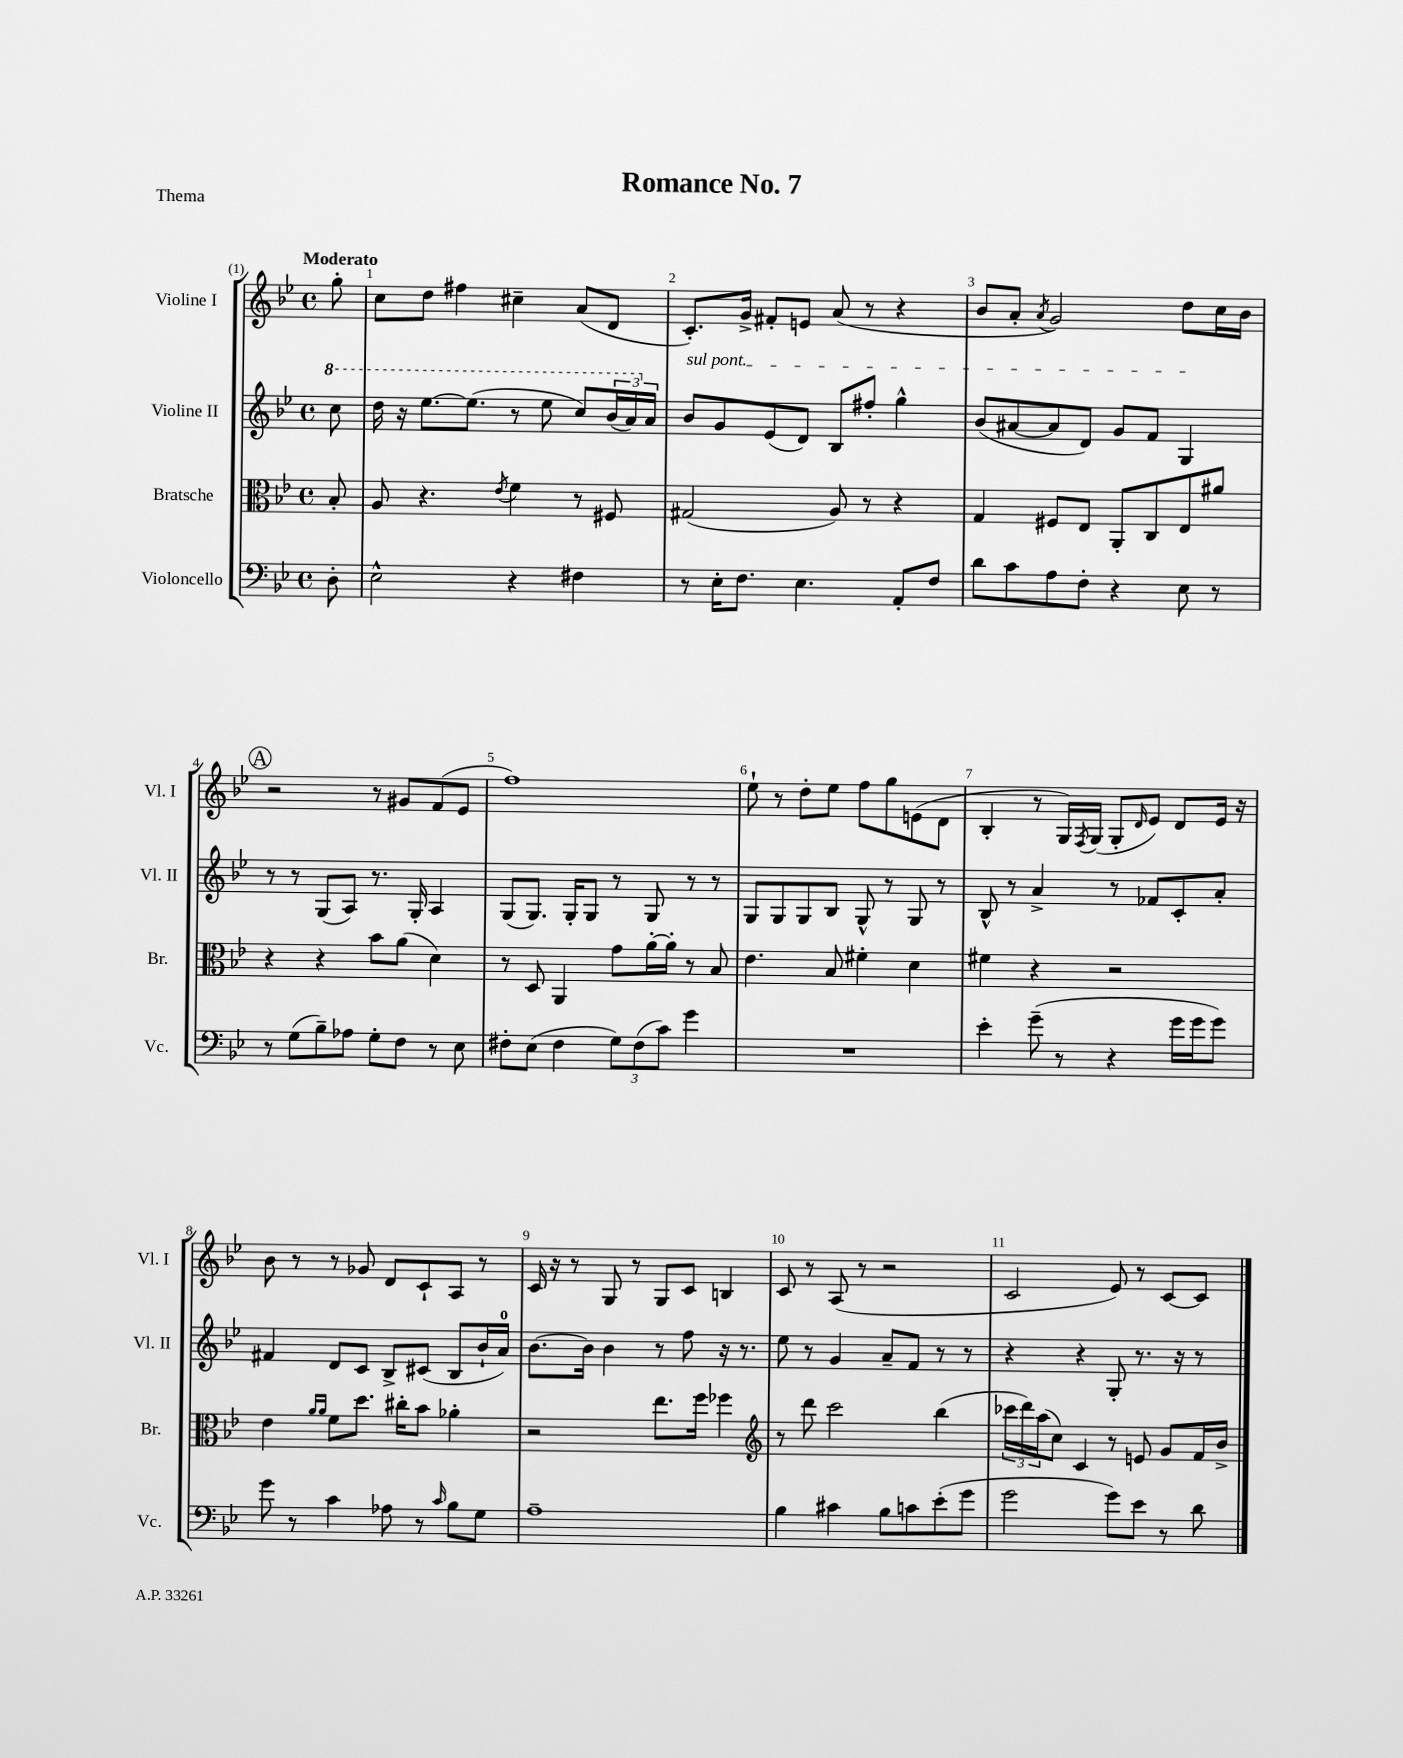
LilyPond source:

\header { title = "Romance No. 7" piece = "Thema" }
<<
\new StaffGroup <<
\new Staff = "s0" \with { instrumentName = "Violine I" shortInstrumentName = "Vl. I" } {
    \clef treble \key bes \major \defaultTimeSignature \time 4/4 \partial 8 \tempo "Moderato"
    g''8-. |
    c''8 d''8 fis''4 cis''4-- a'8( d'8 |
    c'8.-.) g'16-> fis'8-. e'8 a'8( r8 r4 |
    bes'8 a'8-. \acciaccatura { a'8 } g'2) d''8 c''16 bes'16 |
    \mark \markup { \circle "A" } r2 r8 gis'8 f'8( ees'8 |
    f''1) |
    ees''8-! r8 d''8-. ees''8 f''8 g''8 e'8( d'8 |
    bes4-. r8 g16) \acciaccatura { f8 } g16( g8-. \grace { d'16 } ees'8) d'8 ees'16 r16 |
    bes'8 r8 r8 ges'8 d'8 c'8-! a8 r8 |
    c'16 r16 r8 g8 r8 g8 c'8 b4 |
    c'8 r8 a8( r8 r2 |
    c'2 ees'8) r8 c'8~ c'8 \bar "|." |
}
\new Staff = "s1" \with { instrumentName = "Violine II" shortInstrumentName = "Vl. II" } {
    \clef treble \key bes \major \defaultTimeSignature \time 4/4 \partial 8
    \ottava #1 c'''8 |
    d'''16 r16 ees'''8.~ ees'''8.( r8 ees'''8 c'''8) \tuplet 3/2 { bes''16( a''16) \ottava #0 a'16 } |
    \once \override TextSpanner.bound-details.left.text = \markup { \italic "sul pont." } bes'8\startTextSpan g'8 ees'8( d'8) bes8 fis''8-. g''4-^ |
    bes'8( ais'8~ ais'8 d'8) g'8 f'8 g4\stopTextSpan |
    \mark \markup { \circle "A" } r8 r8 g8( a8) r8. g16-. a4 |
    g8( g8.) g16-. g8 r8 g8 r8 r8 |
    g8 g8 g8 bes8 g8-^ r8 g8 r8 |
    bes8-^ r8 a'4-> r8 fes'8 c'8-. a'8-. |
    fis'4 d'8 c'8 bes8-> cis'8( bes8 bes'16-! a'16-0) |
    bes'8.~ bes'16 bes'4 r8 f''8 r16 r8. |
    ees''8 r8 g'4 a'8-- f'8 r8 r8 |
    r4 r4 g8-. r8. r16 r8 \bar "|." |
}
\new Staff = "s2" \with { instrumentName = "Bratsche" shortInstrumentName = "Br." } {
    \clef alto \key bes \major \defaultTimeSignature \time 4/4 \partial 8
    bes8-. |
    a8 r4. \acciaccatura { ees'8 } f'4 r8 fis8 |
    gis2( a8) r8 r4 |
    g4 fis8 ees8 a,8-. c8 ees8 ais'8 |
    \mark \markup { \circle "A" } r4 r4 bes'8 a'8( d'4) |
    r8 d8 a,4 g'8 a'16~-. a'16-. r8 bes8 |
    ees'4. bes8 fis'4-. d'4 |
    fis'4 r4 r2 |
    ees'4 \grace { a'16 a'16 } f'8 d''8. cis''16-. bes'8 aes'4-. |
    r2 ees''8. f''16 fes''4 |
    \clef treble r8 d'''8 c'''2 bes''4( |
    \tuplet 3/2 { ces'''16 d'''16) a''16( } c''8) c'4 r8 e'8 g'8 f'16 bes'16-> \bar "|." |
}
\new Staff = "s3" \with { instrumentName = "Violoncello" shortInstrumentName = "Vc." } {
    \clef bass \key bes \major \defaultTimeSignature \time 4/4 \partial 8
    d8-. |
    ees2-^ r4 fis4 |
    r8 ees16-. f8. ees4. a,8-. f8 |
    d'8 c'8 a8 f8-. r4 ees8 r8 |
    \mark \markup { \circle "A" } r8 g8( bes8--) aes8 g8-. f8 r8 ees8 |
    fis8-. ees8( fis4 \tuplet 3/2 { g8) fis8( c'8) } g'4 |
    R1 |
    ees'4-. g'8--( r8 r4 g'16 g'16 g'8) |
    g'8 r8 c'4 aes8 r8 \grace { c'16 } bes8 g8 |
    a1-- |
    bes4 cis'4 bes8 c'8 ees'8-.( g'8 |
    g'2 g'8) ees'8 r8 d'8 \bar "|." |
}
>>
>>
\layout { \context { \Score \override BarNumber.break-visibility = ##(#f #t #t) barNumberVisibility = #all-bar-numbers-visible } }
